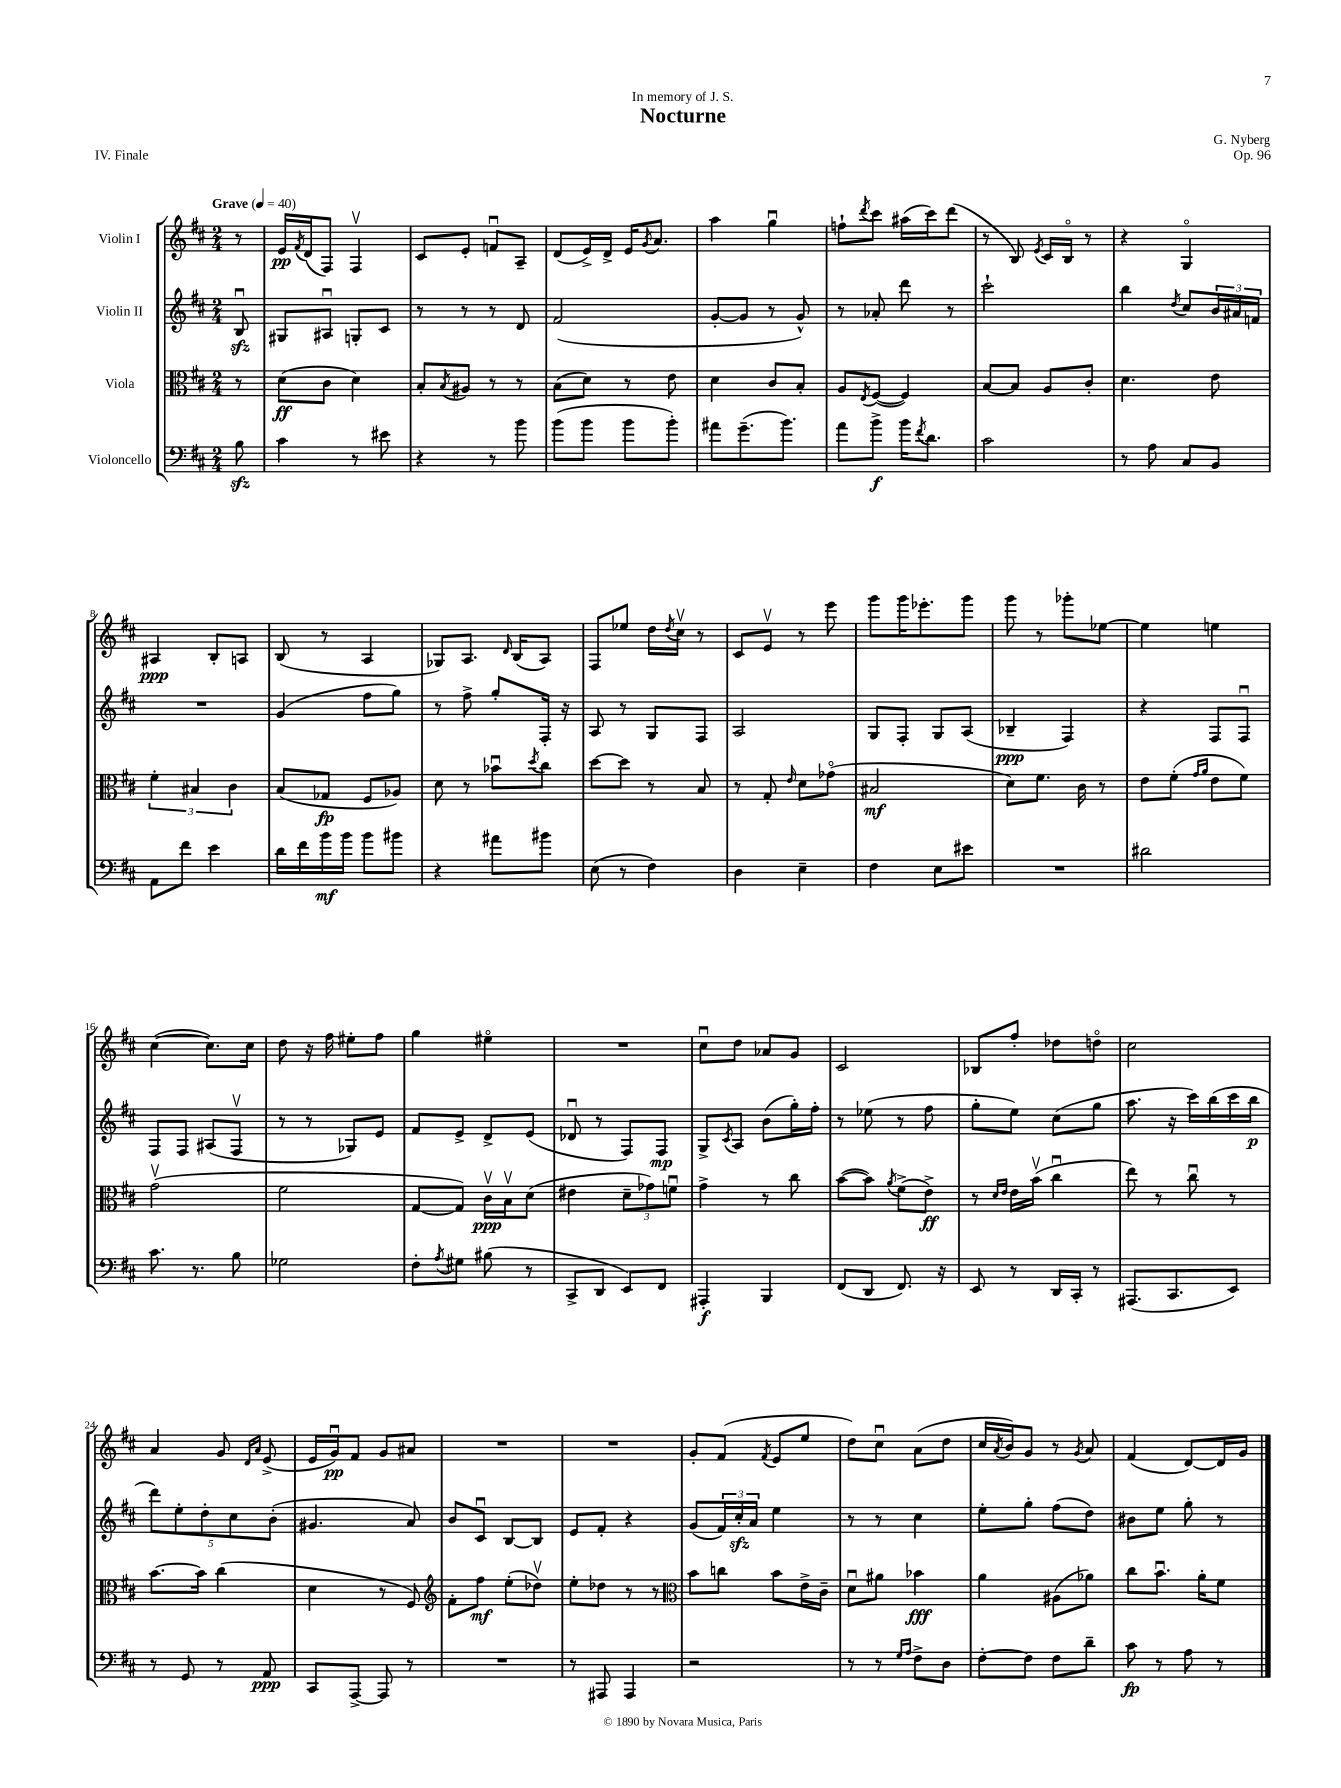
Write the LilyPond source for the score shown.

\header { title = "Nocturne" composer = "G. Nyberg" dedication = "In memory of J. S." opus = "Op. 96" piece = "IV. Finale" }
<<
\new StaffGroup <<
\new Staff = "s0" \with { instrumentName = "Violin I" } {
    \clef treble \key d \major \numericTimeSignature \time 2/4 \partial 8 \tempo "Grave" 4 = 40
    r8 |
    e'16\pp \acciaccatura { fis'8 } d'16( fis8) fis4\upbow |
    cis'8 e'8-. f'8\downbow a8-- |
    d'8( e'16->) d'16-> e'16 \acciaccatura { g'8 } a'8. |
    a''4 g''4\downbow |
    f''8-! \acciaccatura { d'''8 } cis'''8 ais''16( cis'''16) d'''8( |
    r8 b8) \acciaccatura { e'8 } cis'16 b16\flageolet r8 |
    r4 g4\flageolet |
    ais4\ppp b8-. a8 |
    b8( r8 a4 |
    ges8) a8. \grace { d'16 } b16( a8) |
    fis8 ees''8 d''16 \acciaccatura { d''8 } cis''16\upbow r8 |
    cis'8 e'8\upbow r8 e'''8 |
    g'''8 g'''16 ees'''8.-. g'''8 |
    g'''8 r8 ges'''8-. ees''8~ |
    ees''4 e''4 |
    cis''4~( cis''8.) cis''16 |
    d''8 r16 fis''16 eis''8-. fis''8 |
    g''4 eis''4\flageolet |
    R2 |
    cis''8\downbow d''8 aes'8 g'8 |
    cis'2 |
    bes8 fis''8-. des''8 d''8\flageolet |
    cis''2 |
    a'4 g'8 \grace { d'16 a'16 } e'8->( |
    e'16 g'16\downbow\pp) fis'8 g'8 ais'8 |
    R2 |
    R2 |
    g'8-. fis'8( \acciaccatura { fis'8 } e'8 e''8 |
    d''8) cis''8\downbow a'8( d''8 |
    cis''16 \acciaccatura { a'8 } b'16) g'8 r8 \acciaccatura { g'8 } a'8 |
    fis'4( d'8~) d'16 g'16 \bar "|." |
}
\new Staff = "s1" \with { instrumentName = "Violin II" } {
    \clef treble \key d \major \numericTimeSignature \time 2/4 \partial 8
    b8\downbow\sfz |
    gis8 ais8\downbow g8-. cis'8 |
    r8 r8 r8 d'8 |
    fis'2( |
    g'8~-. g'8 r8 g'8-^) |
    r8 aes'8-. d'''8 r8 |
    cis'''2-! |
    b''4 \acciaccatura { d''8 } cis''8 \tuplet 3/2 { b'16 ais'16 f'16 } |
    R2 |
    g'4( fis''8 g''8) |
    r8 fis''8-> g''8-. fis16-. r16 |
    a8 r8 g8 fis8 |
    a2 |
    g8 fis8-. g8 a8( |
    bes4--\ppp fis4) |
    r4 fis8 fis8\downbow |
    fis8 fis8 ais8( fis8\upbow |
    r8 r8 ges8) e'8 |
    fis'8 e'8-> d'8-> e'8( |
    des'8\downbow r8 fis8) fis8\mp |
    g8-> \acciaccatura { cis'8 } a8 b'8( g''16-.) fis''16-. |
    r8 ees''8( r8 fis''8 |
    g''8-. e''8) cis''8( g''8 |
    a''8. r16 cis'''16) b''16( cis'''16 b''16\p |
    \tuplet 5/4 { d'''8) e''8-. d''8-. cis''8 b'8-.( } |
    gis'4. a'8) |
    b'8 cis'8\downbow b8~ b8 |
    e'8 fis'8-. r4 |
    g'8( \tuplet 3/2 { fis'16) cis''16-.\sfz a'16 } e''4 |
    r8 r8 cis''4 |
    e''8-. g''8-. fis''8( d''8) |
    bis'8 e''8 g''8-. r8 \bar "|." |
}
\new Staff = "s2" \with { instrumentName = "Viola" } {
    \clef alto \key d \major \numericTimeSignature \time 2/4 \partial 8
    r8 |
    d'8\ff( cis'8 d'4) |
    b8-. \acciaccatura { b8 } ais8 r8 r8 |
    b8( d'8) r8 e'8 |
    d'4 cis'8 b8-. |
    a8 \acciaccatura { e8 } fis8~( fis4) |
    b8~ b8 a8 cis'8-. |
    d'4. e'8 |
    \tuplet 3/2 { fis'4-. bis4 cis'4 } |
    b8( ges8\fp fis8 aes8) |
    d'8 r8 bes'8\downbow \acciaccatura { d''8 } cis''8 |
    d''8~ d''8 r8 b8 |
    r8 g8-. \grace { e'16 } d'8 ges'8\flageolet( |
    bis2\mf |
    d'8) fis'8. cis'16 r8 |
    e'8 fis'8-.( \grace { g'16 a'16 } e'8 fis'8) |
    g'2\upbow( |
    fis'2 |
    g8~ g8) cis'16\upbow\ppp b16\upbow d'8( |
    eis'4 \tuplet 3/2 { d'8-- ges'8) f'8\downbow } |
    g'4-> r8 cis''8 |
    b'8~( b'8) \acciaccatura { a'8 } fis'8->( e'8->\ff) |
    r8 \grace { d'16 e'16 } e'16 b'16\upbow( cis''4\downbow |
    e''8) r8 cis''8\downbow r8 |
    b'8.~ b'16 cis''4( |
    d'4 r8 fis8) |
    \clef treble fis'8-. fis''8\mf e''8-.( des''8\upbow) |
    e''8-. des''8 r8 r8 |
    \clef alto b'8 c''8 b'8 e'16-> cis'16-- |
    d'8\downbow ais'8 bes'4\fff |
    a'4 ais8( aes'8) |
    cis''8 b'8.\downbow a'16-. fis'8 \bar "|." |
}
\new Staff = "s3" \with { instrumentName = "Violoncello" } {
    \clef bass \key d \major \numericTimeSignature \time 2/4 \partial 8
    b8\sfz |
    cis'4 r8 eis'8 |
    r4 r8 b'8 |
    b'8( b'8 b'8 b'8-.) |
    ais'8 g'8.--( b'8.) |
    a'8 b'8->\f b'16 \acciaccatura { fis'8 } d'8. |
    cis'2 |
    r8 a8 cis8 b,8 |
    a,8 fis'8 e'4 |
    d'16 fis'16 b'16\mf b'16 b'8 bis'8 |
    r4 ais'8 bis'8 |
    e8( r8 fis4) |
    d4 e4-- |
    fis4 e8 eis'8 |
    R2 |
    dis'2 |
    cis'8. r8. b8 |
    ges2 |
    fis8-. \acciaccatura { a8 } gis8 bis8( r8 |
    cis,8-> d,8 e,8) fis,8 |
    ais,,4-.\f b,,4 |
    fis,8( d,8 fis,8.) r16 |
    e,8 r8 d,16 cis,16-. r8 |
    ais,,8.( cis,8. e,8) |
    r8 g,8 r8 a,8\ppp |
    cis,8 a,,8~-> a,,8 r8 |
    R2 |
    r8 ais,,8 ais,,4 |
    r2 |
    r8 r8 \grace { g16 a16 } fis8-> d8 |
    fis8~-. fis8 fis8 d'8-- |
    cis'8\fp r8 a8 r8 \bar "|." |
}
>>
>>
